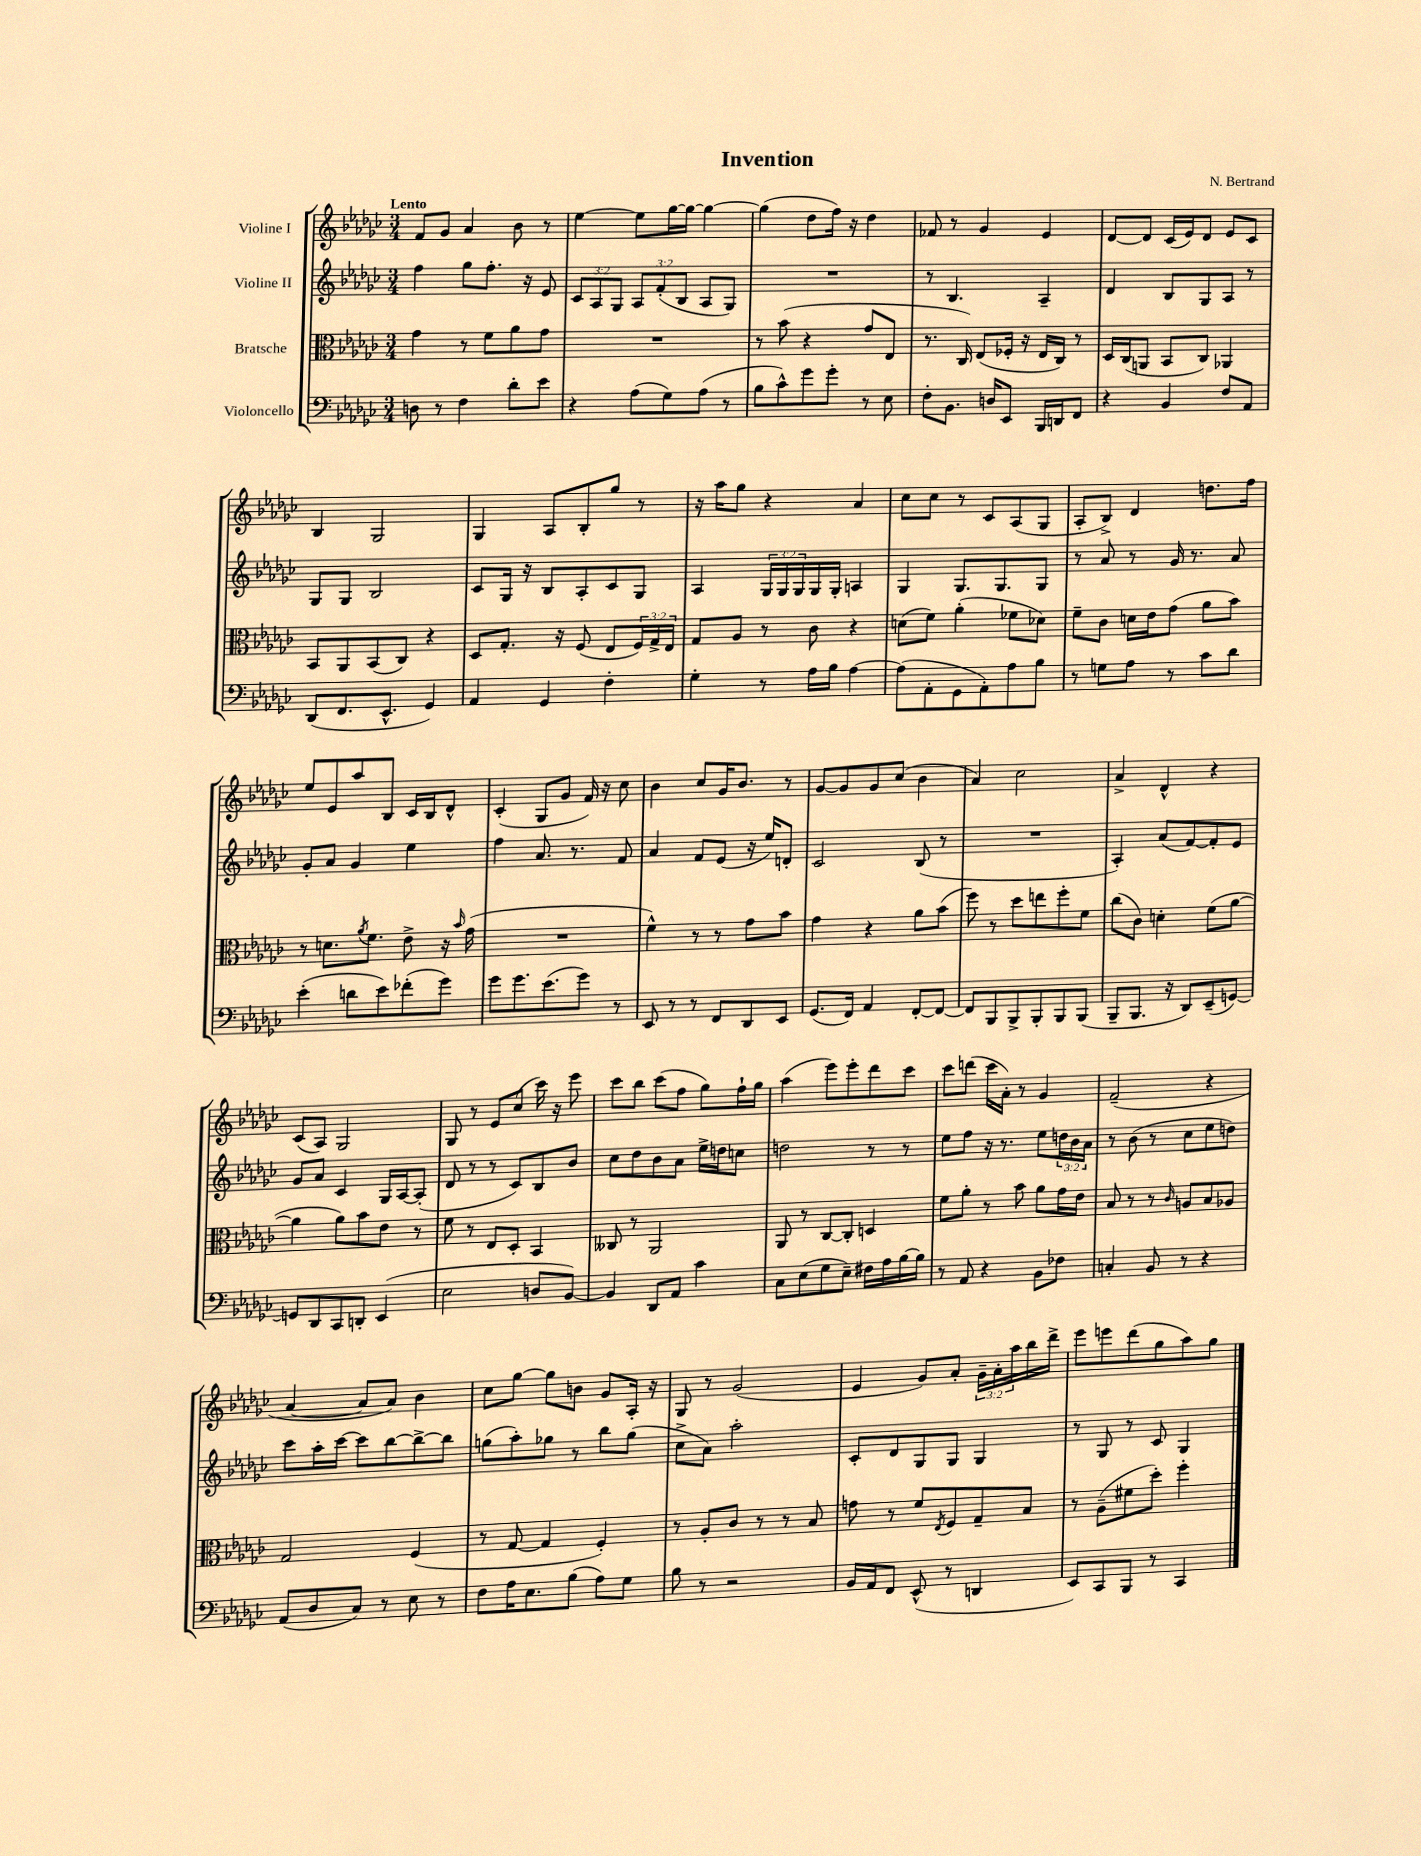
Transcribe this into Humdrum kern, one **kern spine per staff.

**kern	**kern	**kern	**kern
*part4	*part3	*part2	*part1
*staff4	*staff3	*staff2	*staff1
*I"Violoncello	*I"Bratsche	*I"Violine II	*I"Violine I
*clefF4	*clefC3	*clefG2	*clefG2
*k[b-e-a-d-g-c-]	*k[b-e-a-d-g-c-]	*k[b-e-a-d-g-c-]	*k[b-e-a-d-g-c-]
*M3/4	*M3/4	*M3/4	*M3/4
=1	=1	=1	=1
!	!	!	!LO:TX:a:B:t=Lento
8Dn\	4g-\	4ff\	8f/L
8r	.	.	8g-/J
4F\	8r	8gg-\L	4a-/
.	8f\L	8.ff'\J	.
8d-'\L	8a-\	.	8b-\
.	.	16r	.
8e-\J	8g-\J	8e-/	8r
=2	=2	=2	=2
4r	2.r	12c-/L	[4ee-\
.	.	12A-/	.
.	.	12G-/J	.
(8A-\L	.	12A-/L	8ee-\L]
.	.	(12f'/	.
8G-\)	.	.	[16gg-\L
.	.	12B-/J	.
.	.	.	16gg-\JJ_
(8A-\J	.	8A-/L	4gg-\_
8r	.	8G-/J)	.
=3	=3	=3	=3
8B-\L	8r	2.r	(4gg-\]
8c-^^\)	(8b-\	.	.
8g-\	4r	.	8dd-\L
8g-'\J	.	.	16ff\Jk)
.	.	.	16r
8r	8g-/L	.	4dd-\
8E-\	8E-/J	.	.
=4	=4	=4	=4
8F'\L	8.r	8r	8f-X/
8.BB-\J	.	4.B-/	8r
.	16C-/)	.	.
.	(8E-/L	.	4g-/
16Dn/KL	.	.	.
8EE-/J	16F-X'/Jk	.	.
.	16r	.	.
16BBB-/LL	16E-/LL	4A-~/	4e-/
16DDn/J	16C-/JJ)	.	.
8FF/J	8r	.	.
=5	=5	=5	=5
4r	16D-/LL	4d-/	[8d-/L
.	(16C-/J	.	.
.	8AAn/J	.	8d-/J]
4BB-/	8BB-/L	8B-/L	(16c-/LL
.	.	.	16e-/J)
.	8C-/J)	8G-/	8d-/J
8F/L	4AA-X/	8A-/J	8e-/L
8AA-/J	.	8r	8c-/J
!!LO:LB:g=z
=6	=6	=6	=6
(8DD-/L	8BB-/L	8G-/L	4B-/
8.FF/	8AA-/	8G-/J	.
.	(8BB-/	2B-/	2G-/
8.EE-^^/J	.	.	.
.	8C-/J)	.	.
4GG-/)	4r	.	.
=7	=7	=7	=7
4AA-/	8D-/L	8c-/L	4G-/
.	8.G-'/J	16G-/Jk	.
.	.	16r	.
4GG-/	.	8B-/L	8A-/L
.	16r	.	.
.	(8F/	8A-'/	8B-'/
4F'\	8E-/L	8c-/	8gg-/J
.	24F/L)	8G-/J	8r
.	24G-^/	.	.
.	24E-/JJ	.	.
=8	=8	=8	=8
4G-'\	8G-/L	4A-/	16r
.	.	.	16aa-\KL
.	8A-/J	.	8gg-\J
8r	8r	24G-/LL	4r
.	.	24G-/	.
.	.	24G-/	.
16A-\LL	8c-\	16G-/	.
16B-\JJ	.	16G-'/JJ	.
[4A-\	4r	4An/	4a-/
=9	=9	=9	=9
(8A-\L]	(8dn\L	4G-/	8cc-\L
8AA-'\	8f\J)	.	8cc-\J
8GG-\	(4a-'\	8.G-/L	8r
8AA-'\)	.	.	8c-/L
.	.	8.G-/	.
8A-\	8f-X\L	.	(8A-/
8B-\J	8d-X\J)	8G-/J	8G-/J
=10	=10	=10	=10
8r	8f~\L	8r	8A-'/L
8Gn\L	8c-\J	8a-/	8B-^/J)
8A-\J	16dn\LL	8r	4d-/
.	16e-\J	.	.
8r	(8g-\J	16g-/	.
.	.	8.r	.
8c-\L	8a-\L	.	8.ddn\L
8d-\J	8b-\J)	8a-/	.
.	.	.	16ff\Jk
!!LO:LB:g=z
=11	=11	=11	=11
(4e-'\	8r	8g-'/L	8ee-/L
.	8.dn\L	8a-/J	8e-/
8dn\L	.	4g-/	8aa-/
.	8qa-/	.	.
.	8.f\J	.	.
8e-\)	.	.	8B-/J
(8f-X'\	8e-^\	4ee-\	16c-/LL
.	.	.	16B-/J
8g-\J)	16r	.	8d-^^/J
.	16qqb-/	.	.
.	(16g-\	.	.
=12	=12	=12	=12
8g-\L	2.r	4ff\	(4c-'/
8.g-\	.	.	.
.	.	8.a-/	8G-/L
(8.e-\	.	.	.
.	.	.	8g-/J
.	.	8.r	.
8g-\J)	.	.	16f/)
.	.	.	16r
8r	.	8f/	8cc-\
=13	=13	=13	=13
8EE-/	4f^^\)	4a-/	4b-\
8r	.	.	.
8r	8r	8f/L	8cc-/L
8FF/L	8r	(8e-/J	16g-/K
.	.	.	8.b-/J
8DD-/	8g-\L	16r	.
.	.	16ee-/KL)	.
8EE-/J	8b-\J	8dn'/J	8r
=14	=14	=14	=14
(8.GG-/L	4g-\	2c-/	[8g-/L
.	.	.	8g-/]
16FF/Jk)	.	.	.
4AA-/	4r	.	8g-/
.	.	.	(8cc-/J
[8FF'/L	8a-\L	(8B-/	4b-\
8FF/J_	(8b-\J	8r	.
=15	=15	=15	=15
8FF/L]	8ff\)	2.r	4a-/)
8BBB-/	8r	.	.
8BBB-^/	8dd-\L	.	2cc-\
8BBB-'/	8een\	.	.
8BBB-/	8ff'\	.	.
(8BBB-/J	8f\J	.	.
=16	=16	=16	=16
8BBB-~/L	(8cc-\L	4A-'/)	4a-^/
8.BBB-/J	8c-\J)	.	.
.	4dn'\	(8a-/L	4d-^^/
16r	.	.	.
8DD-/L)	.	[8f/)	.
(8EE-~/	(8f\L	8f'/]	4r
[8GGn/J)	[8a-\J	8e-/J	.
!!LO:LB:g=z
=17	=17	=17	=17
8GGn/L]	4a-\]	8g-/L	(8c-/L
8DD-/	.	8a-/J	8A-/J)
8CC-/	8a-\L)	4c-/	2G-/
8DDn'/J	8b-\	.	.
(4EE-/	8e-\J	16G-/LL	.
.	.	[16A-/J	.
.	8r	(8A-'/J]	.
=18	=18	=18	=18
2E-\	8f\	8d-/	8G-/
.	8r	8r	8r
.	8E-/L	8r	8e-/L
.	8D-'/J	8c-/L)	(8cc-/J
8Dn/L	4BB-/	8B-/	16ccc-\)
.	.	.	16r
[8BB-/J)	.	8b-/J	8eee-\
=19	=19	=19	=19
4BB-/]	8C--X/	8cc-\L	8ccc-\L
.	8r	8dd-\	8bb-\J
8DD-/L	2AA-/	8b-\	(8ccc-\L
8AA-/J	.	8a-\J	8ff\J
4c-\	.	16ee-^\LL	8gg-\L)
.	.	16ddn\J	.
.	.	8ccn\J	16ff`\L
.	.	.	16gg-\JJ
=20	=20	=20	=20
8C-\L	8AA-/	2ddn\	(4aa-\
(8E-\	8r	.	.
8G-\	[8C-/L	.	8eee-\L)
8E-~\J)	8C-'/J]	.	8eee-'\
16F#X\LL	4Dn/	8r	8ddd-\
16A-\	.	.	.
[16B-\	.	8r	8ccc-\J
16B-\JJ]	.	.	.
=21	=21	=21	=21
8r	8f\L	8ee-\L	8ccc-\L
8AA-/	8a-'\J	8ff\J	(8dddn\J
4r	8r	16r	16ccc-\LL
.	.	8.r	16a-'\JJ)
.	8b-\	.	8r
8BB-\L	8a-\L	8ee-\L	4g-/
8F-X\J	16g-\L	24ddn\L	.
.	.	24b-\	.
.	16e-\JJ	.	.
.	.	24a-\JJ	.
=22	=22	=22	=22
4Cn'/	8B-/	8r	(2f~/
.	8r	(8b-\	.
8BB-/	8r	8r	.
.	16qqc-/	.	.
8r	8An/L	8cc-\L	.
4r	8B-/	8ee-\	4r
.	8A-X/J	8ddn\J)	.
!!LO:LB:g=z
=23	=23	=23	=23
(8AA-/L	2G-/	8ccc-\L	[4a-/
8D-/	.	16aa-'\L	.
.	.	[16ccc-\JJ	.
8C-/J)	.	8ccc-\L]	8a-/L]
8r	.	[8bb-\	8a-/J)
8E-\	(4F/	8bb-^\_	4b-\
8r	.	8bb-\J]	.
=24	=24	=24	=24
8F\L	8r	(8ggn\L	8cc-\L
16A-\K	[8G-/	8aa-'\)	[8gg-\J
8.E-\	.	.	.
.	4G-/]	8gg-X\J	8gg-\L]
(8B-\J	.	8r	8bn\J
8A-\L)	4F'/)	8bb-\L	8g-/L
8G-\J	.	(8gg-\J	16A-'/Jk
.	.	.	16r
=25	=25	=25	=25
8B-\	8r	8cc-^\L	8G-/
8r	8A-'/L	8a-\J)	8r
2r	8c-/J	2aa-'\	(2g-/
.	8r	.	.
.	8r	.	.
.	8B-/	.	.
=26	=26	=26	=26
16BB-/LL	8gn\	8c-'/L	4e-/
16AA-/J	.	.	.
8FF/J	8r	8d-/	.
(8EE-^^/	8f/L	8G-/	8g-/L)
.	8qE-/	.	.
8r	8F/	8G-/J	8a-'/J
4DDn/	8G-~/	4G-/	24g-~\LL
.	.	.	24a-'\
.	.	.	24aa-\
.	8B-/J	.	16bb-\
.	.	.	16ddd-^\JJ
=27	=27	=27	=27
8EE-/L)	8r	8r	8eee-\L
8CC-/	(8A-~\L	8G-/	8eeen\
8BBB-/J	8f#X\	8r	(8ddd-\
8r	8dd-'\J)	8c-/	8gg-\
4CC-/	4ff'\	4G-/	8aa-\)
.	.	.	8gg-\J
==	==	==	==
*-	*-	*-	*-
